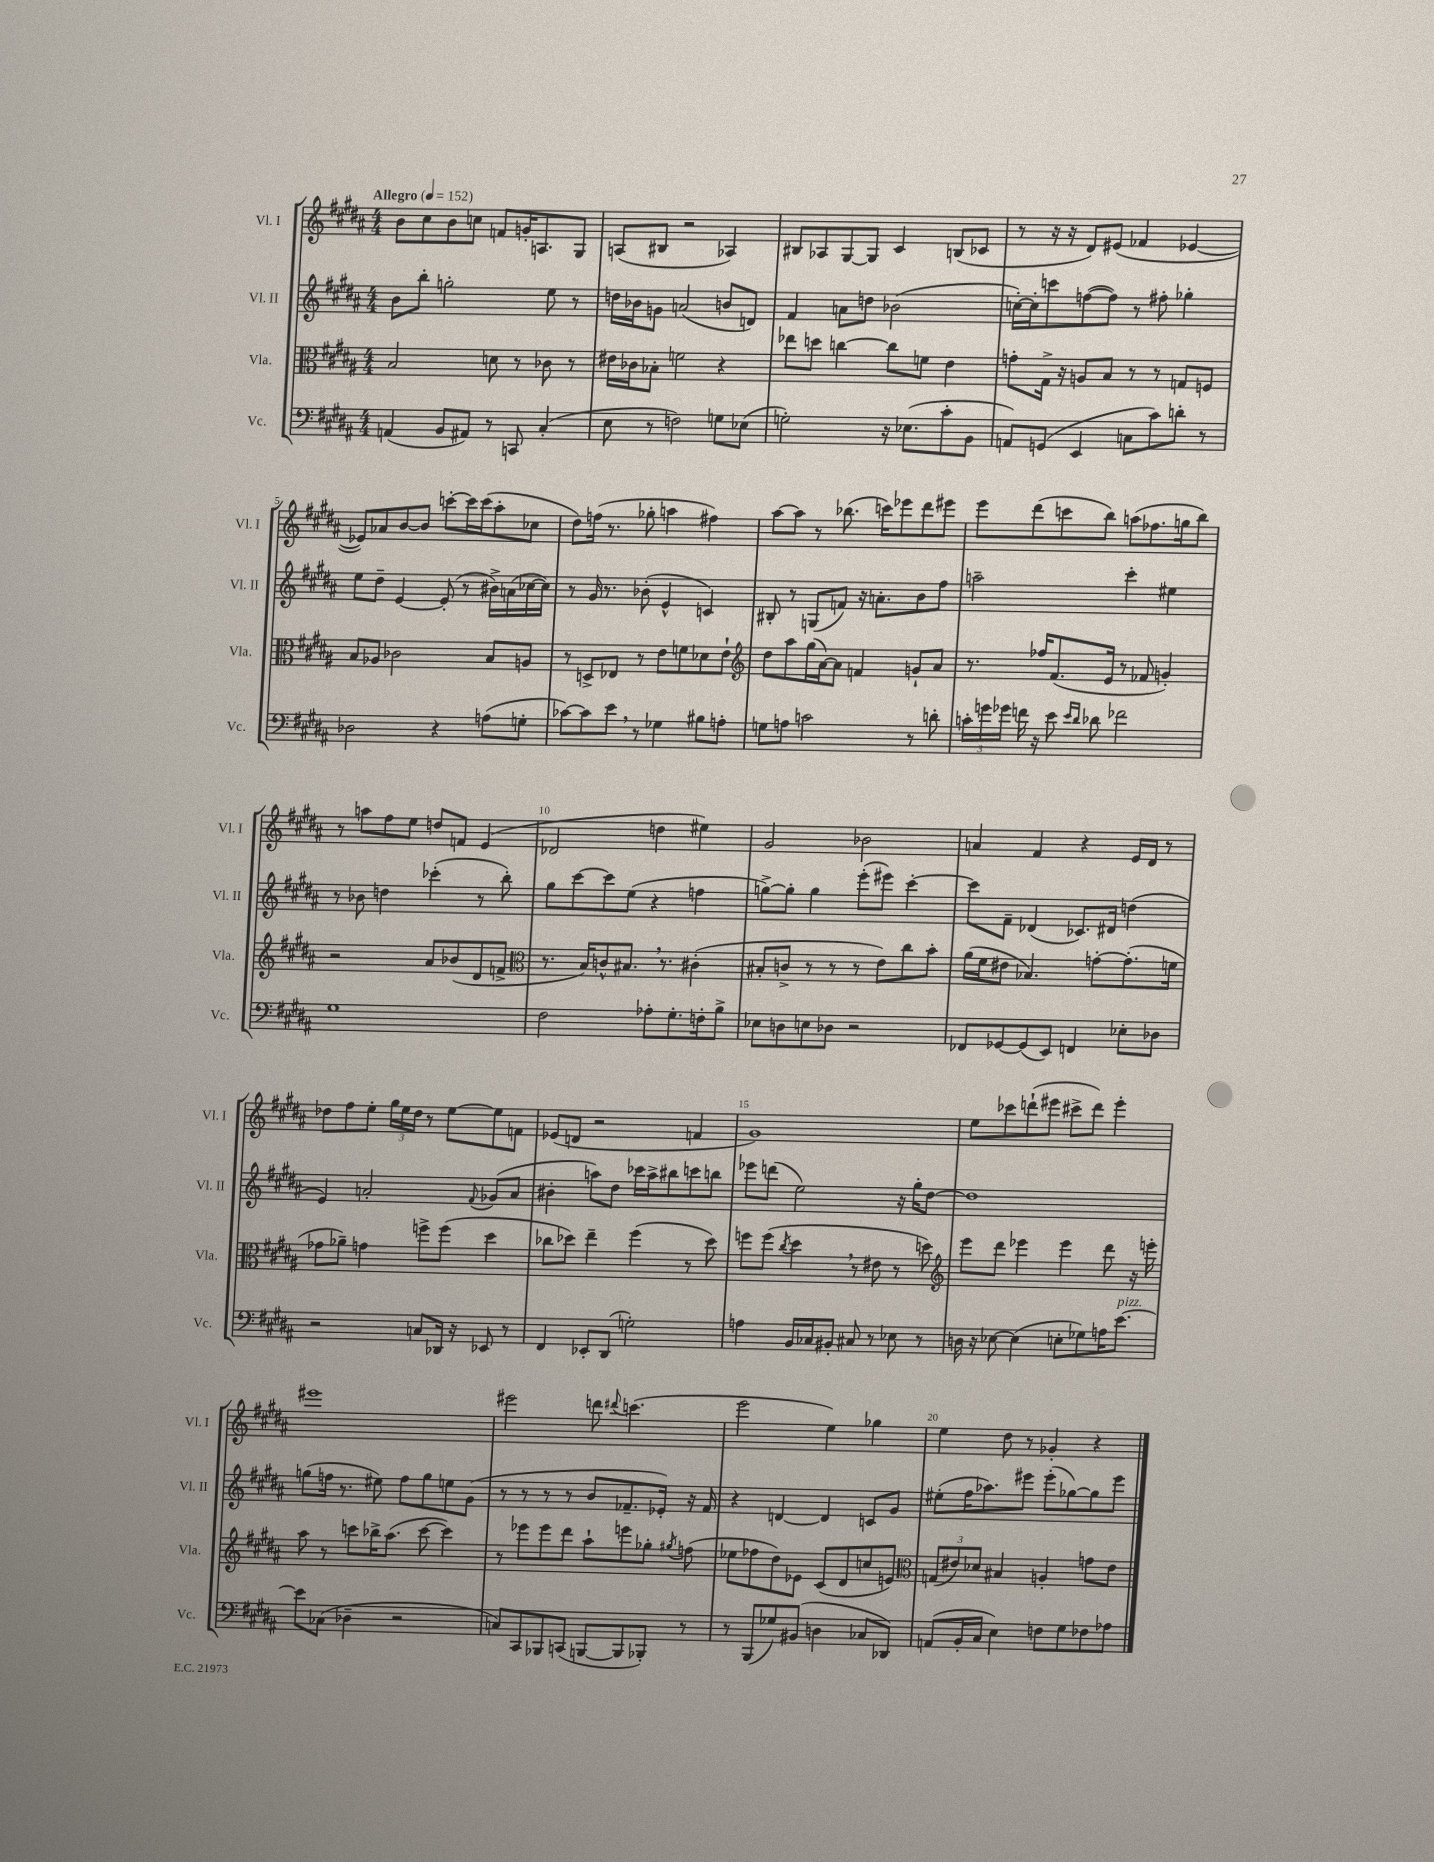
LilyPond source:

<<
\new StaffGroup <<
\new Staff = "s0" \with { instrumentName = "Vl. I" shortInstrumentName = "Vl. I" } {
    \clef treble \key b \major \numericTimeSignature \time 4/4 \tempo "Allegro" 4 = 152
    \autoBeamOff b'8[ cis''8 b'8 c''8] f'8[ g'16-. a8. gis8] |
    a8[( bis8] r2 aes4) |
    bis8[ aes8 gis8~ gis8] cis'4 b8[( ces'8] |
    r8 r16 r16 dis'8[) eis'8]( fes'4 ees'4~ |
    ees'8[) aes'8 b'8~ b'8] c'''8[~-. c'''16 c'''16( ais''8-. ces''8] |
    dis''8[) f''16]( r8. ges''8-. a''4 fis''4) |
    ais''8[~ ais''8] r8 bes''8.( c'''16[) ees'''8 dis'''8 eis'''8] |
    e'''8[ dis'''8( c'''8 b''8]) a''8[( fes''8. g''16 b''8]) |
    r8 a''8[ fis''8 e''8] d''8[ f'8] e'4( |
    des'2 d''4 eis''4) |
    gis'2 bes'2 |
    a'4 fis'4 r4 e'16[ dis'16] r8 |
    des''8[ fis''8 e''8]-. \tuplet 3/2 { gis''16[ e''16 des''16] } r8 e''8[~ e''8 f'8] |
    ees'8[( d'8] r2 f'4 |
    gis'1) |
    e''8[ ces'''8 d'''8-!( eis'''8] cis'''8[-> d'''8]) eis'''4-. |
    eis'''1 |
    eis'''2 d'''8 \appoggiatura { dis'''8 } c'''4.( |
    e'''2 e''4) ges''4 |
    e''4 dis''8 r8 ges'4-. r4 \bar "|." |
}
\new Staff = "s1" \with { instrumentName = "Vl. II" shortInstrumentName = "Vl. II" } {
    \clef treble \key b \major \numericTimeSignature \time 4/4
    \autoBeamOff b'8[ b''8]-. g''2-. e''8 r8 |
    d''16[ bes'16 g'8] a'2( b'8[ d'8]) |
    fis'4 a'8[ d''8] bes'2( |
    c''16[~-.) c''16-. c'''8 f''8~( f''8]) r8 fis''8-. ges''4-. |
    e''8[ dis''8]-- e'4~ e'8-.( r8 bis'16[->) a'16( ces''16~ ces''16]) |
    r8 gis'16 r8. bes'8-.( e'4-^ c'4) |
    bis8-. r8 g8[( f'8]) r16 a'8.[-. b'8 fis''8] |
    a''2-- cis'''4-. eis''4 |
    r8 bes'8 d''4 ces'''4-.( r8 b''8-.) |
    gis''8[ cis'''8~ cis'''8 e''8]( r4 f''4 |
    g''8[~->) g''8]-. g''4 e'''8[-.( eis'''8]) cis'''4~-. |
    cis'''8[ fis'8]-- des'4( ces'8.[) dis'16] d''4( |
    e'4) a'2-. \appoggiatura { fis'8 } ges'8[( a'8] |
    bis'4-. a''8[) dis''8] ces'''16[ a''16-> bis''8 c'''8 b''8] |
    ees'''8[ d'''8]( e''2) r16 gis''16[-. dis''8]~ |
    dis''1 |
    g''8[( f''16] r8. eis''8) f''8[ g''8 e''8 gis'8]( |
    r8 r8 r8 r8 b'8[ fes'8.-- ees'16]-.) r16 fes'16 |
    r4 d'4~ d'4 c'8[ gis'8] |
    eis''8[-.( fis''16 aes''8.) eis'''8] eis'''8[-.( ges''8~) ges''8 eis'''8] \bar "|." |
}
\new Staff = "s2" \with { instrumentName = "Vla." shortInstrumentName = "Vla." } {
    \clef alto \key b \major \numericTimeSignature \time 4/4
    \autoBeamOff b2 d'8 r8 ces'8 r8 |
    eis'16[ ces'16 bes8]-. f'2 r4 |
    ees''8[ d''8] c''4~ c''8[ f'8] e'4 |
    g'8[-. gis16]-> r16 a8[ b8] r8 r8 g8[ f8] |
    b8[ aes8] ces'2 b8[ a8] |
    r8 d8[-> ees8] r8 e'8[ f'8 des'8 e'8]-! |
    \clef treble dis''8[ ais''8 gis''16( ais'16~) ais'8] f'4 g'8[-! ais'8] |
    r8. fes''16[ fis'8.( e'16] r8 fes'8 g'4-.) |
    r2 ais'8[ bes'8( dis'8 f'8]-> |
    \clef alto r8. b16[) c'8-^ bis8.] \breathe r8. cis'4-.( |
    bis8[-. c'8]-> r8 r8 r8 e'8[) cis''8 b'8]-. |
    ais'16[( fis'16 eis'8] bes4.) g'8[~-. g'8.-.( f'16] |
    ges'8[ aes'8]--) g'4 f''8[-> f''8]( dis''4 |
    ces''8[ des''8]) e''4-- fis''4( r8 des''8) |
    f''8[ f''8]( \acciaccatura { cis''8 } dis''4 \breathe r8 eis'8 r8 d''8) |
    \clef treble e'''8[ dis'''8] ees'''4 ees'''4 dis'''8 r16 e'''16-. |
    ais''8 r8 c'''8[ bes''16-> ais''8.]( c'''8~ c'''4) |
    r8 ees'''8[ ees'''8 dis'''8] ais''8[-! e'''8 ges''8]-. \acciaccatura { gis''8 } f''8( |
    ees''8[ fes''8 dis''8) ees'8] cis'8[( dis'8 c''8 e'8]) |
    \clef alto \tuplet 3/2 { g8[( eis'8) des'8] } bis4 a4-. g'8[ eis'8] \bar "|." |
}
\new Staff = "s3" \with { instrumentName = "Vc." shortInstrumentName = "Vc." } {
    \clef bass \key b \major \numericTimeSignature \time 4/4
    \autoBeamOff a,4( b,8[ ais,8]) r8 c,8 cis4-.( |
    e8 r8 f2) g8[ ees8]( |
    g2-.) r16 ees8.[( cis'8-. b,8] |
    a,8[) g,8]( e,4 c8[ cis'8) d'8]-. r8 |
    des2 r4 a8[( g8]-. |
    ces'8[~) ces'8 e'8] \breathe r8 ges4 bis8[ a8]-. |
    g8[ a8] c'2 r8 d'8-. |
    \tuplet 3/2 { c'16[-. g'16 ges'16] } f'16 r16 e'8 \grace { e'16[ dis'16] } des'8 fes'2 |
    gis1 |
    fis2 aes8[-. gis8.-. f16-. b8]-> |
    ees8[ d8 e8 des8] r2 |
    fes,8[ ges,8~ ges,8( e,8]) f,4 ees8[-. des8] |
    r2 c8[ des,16] r16 ees,8 r8 |
    fis,4 ees,8[-. dis,8]( g2-.) |
    a4 b,16[ ces16 bis,8]-. cis8 r8 ees8 r8 |
    d16 r16 ees8~ ees4( e8[-. ges8) a16 e'8.]~^\markup { \italic "pizz." } |
    e'8[ ces8]( des4-- r2 |
    c8[) cis,8 bes,,8 c,8]( b,,8[~ b,,8 bes,,8]-.) r8 |
    r8 b,,8[( ges8) bis,8]( d4 ces8[ des,8]) |
    a,8[( b,16-. cis16] e4) f8[ gis8 fes8 aes8] \bar "|." |
}
>>
>>
\layout { \context { \Score \override BarNumber.break-visibility = ##(#f #t #t) barNumberVisibility = #(every-nth-bar-number-visible 5) } }
